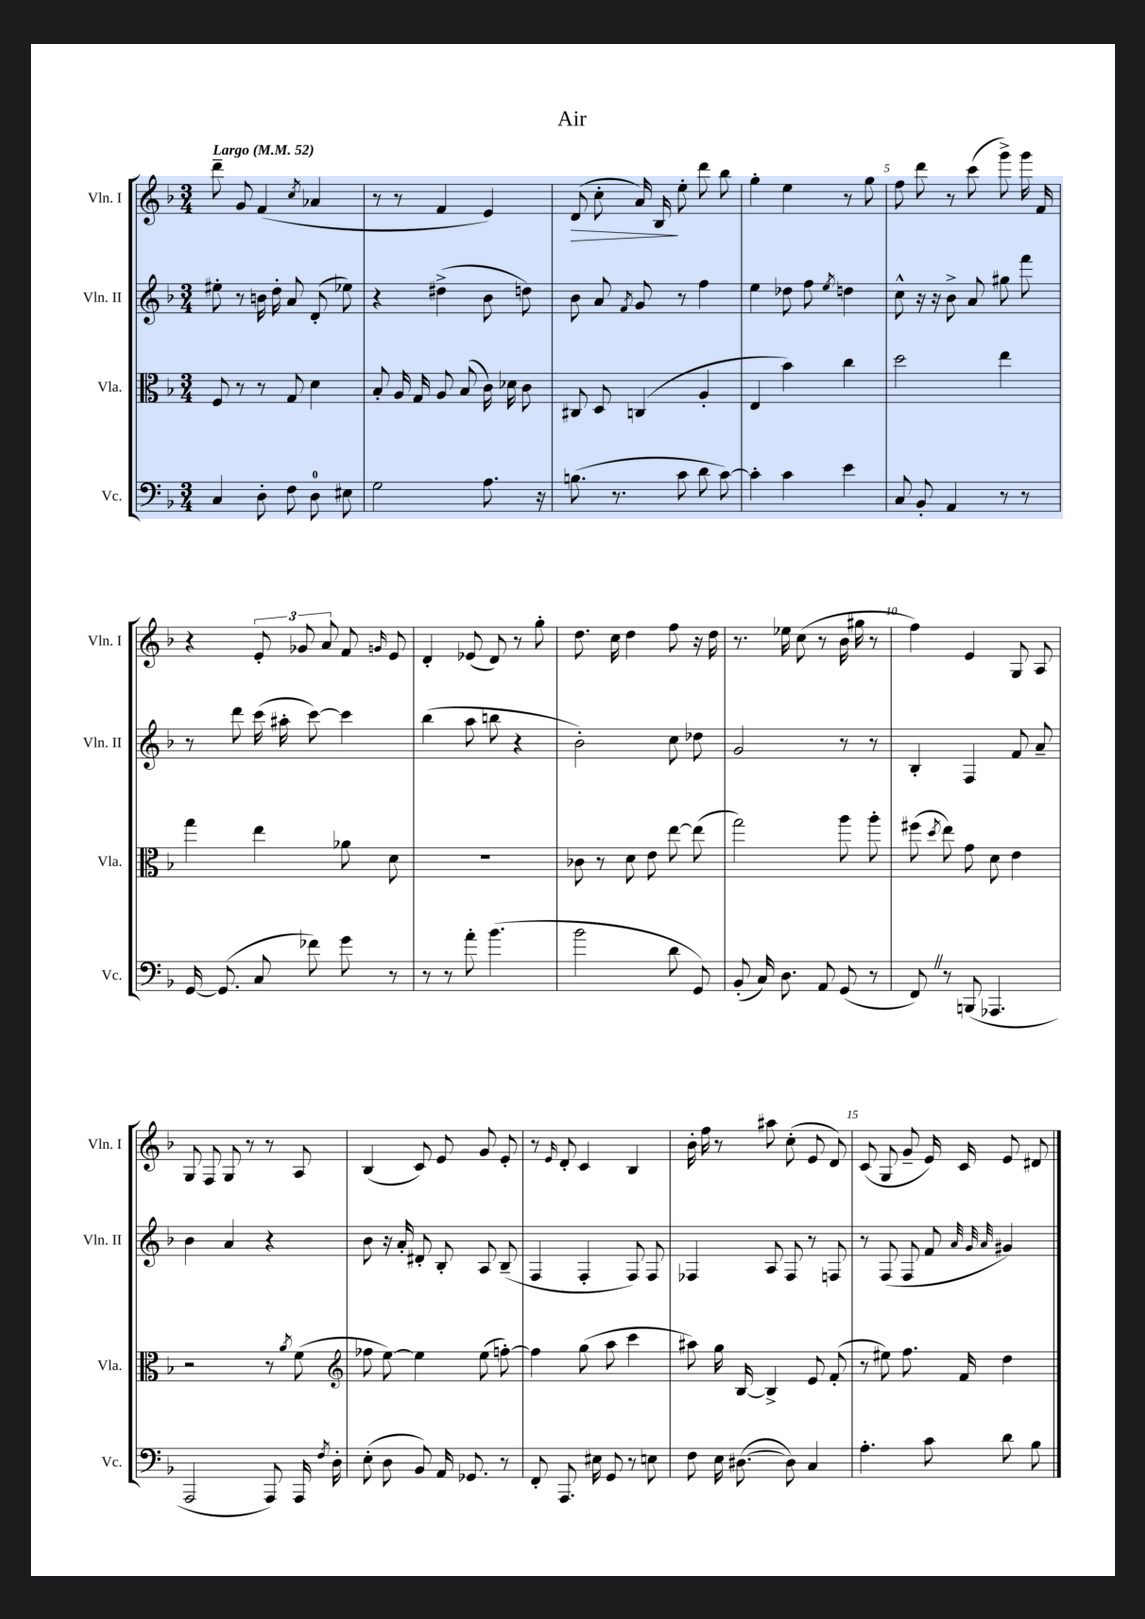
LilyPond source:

\header { title = "Air" }
<<
\new StaffGroup <<
\new Staff = "s0" \with { instrumentName = "Vln. I" shortInstrumentName = "Vln. I" } {
    \clef treble \key f \major \numericTimeSignature \time 3/4 \tempo "Largo" 4 = 52
    \autoBeamOff d'''8-- g'8 f'4( \acciaccatura { c''8 } aes'4 |
    r8 r8 f'4 e'4) |
    d'8\>( c''8-. a'16) bes16\! e''8-. d'''8 bes''8 |
    g''4-. e''4 r8 g''8 |
    f''8 d'''8 r8 c'''8( g'''8->) g'''16 f'16 |
    r4 \tuplet 3/2 { e'8-. ges'8 a'8 } f'8 \grace { g'16 } e'8 |
    d'4-. ees'8( d'8) r8 g''8-. |
    d''8. c''16 d''4 f''8 r16 d''16 |
    r8. ees''16 c''8( r8 bes'16 gis''16 r8 |
    f''4) e'4 g8 a8 |
    g8 f8 g8 r8 r8 a8 |
    bes4( c'8) e'8 g'8 e'8-. |
    r8 \grace { e'16 } d'8-. c'4 bes4 |
    bes'16-. f''16 r8 ais''8 c''8-.( e'8 d'8) |
    c'8( g8 g'8-- e'16) c'16 e'8 dis'8 \bar "|." |
}
\new Staff = "s1" \with { instrumentName = "Vln. II" shortInstrumentName = "Vln. II" } {
    \clef treble \key f \major \numericTimeSignature \time 3/4
    \autoBeamOff eis''8-. r8 b'16 d''16-. a'8 d'8-.( ees''8) |
    r4 dis''4->( bes'8 d''8) |
    bes'8 a'8 \acciaccatura { f'8 } g'8 r8 f''4 |
    e''4 des''8 f''8 \acciaccatura { e''8 } d''4 |
    c''8-^ r16 r16 bes'8-> a'8 gis''8 f'''8 |
    r8 d'''8 c'''16( ais''16-. c'''8~) c'''4 |
    bes''4( a''8 b''8 r4 |
    bes'2-.) c''8 des''8 |
    g'2 r8 r8 |
    bes4-. f4 f'8 a'8-- |
    bes'4 a'4 r4 |
    bes'8 r16 a'16-. dis'8-. bes8-. a8 bes8--( |
    f4 f4-. f8) f8 |
    fes4 a8 fes8 r8 f8 |
    r8 f8( f8 f'8 \grace { a'32 g'32 a'32 } gis'4) \bar "|." |
}
\new Staff = "s2" \with { instrumentName = "Vla." shortInstrumentName = "Vla." } {
    \clef alto \key f \major \numericTimeSignature \time 3/4
    \autoBeamOff f8 r8 r8 g8 d'4 |
    bes8-. a16 g16 a8 bes8( c'16) des'16 c'8 |
    cis8 d8 c4( a4-. |
    e4 bes'4) c''4 |
    d''2 e''4 |
    g''4 e''4 aes'8 d'8 |
    R2. |
    ces'8 r8 d'8 e'8 e''8~ e''8( |
    g''2) a''8 a''8-. |
    fis''8( \acciaccatura { d''8 } e''8) g'8 d'8 e'4 |
    r2 r8 \acciaccatura { a'8 } f'8( |
    \clef treble fes''8 e''8~) e''4 e''8( f''8~-.) |
    f''4 g''8( a''8 c'''4 |
    ais''8) g''16 bes16~ bes4-> e'8 f'8-.( |
    r8 eis''8) f''8. f'16 d''4 \bar "|." |
}
\new Staff = "s3" \with { instrumentName = "Vc." shortInstrumentName = "Vc." } {
    \clef bass \key f \major \numericTimeSignature \time 3/4
    \autoBeamOff c4 d8-. f8 d8-0 eis8 |
    g2 a8. r16 |
    b8.( r8. c'8 d'8 c'8~) |
    c'4-. c'4 e'4 |
    c8 bes,8-. a,4 r8 r8 |
    g,16~ g,8.( c8 fes'8) g'8 r8 |
    r8 r8 a'8-. bes'4.( |
    bes'2 d'8 g,8) |
    bes,8-.( c16) d8. a,8 g,8( r8 |
    f,8) \once \override BreathingSign.text = \markup { \musicglyph "scripts.caesura.straight" } \breathe r8 b,,8( aes,,4. |
    a,,2 a,,8) a,,16 \acciaccatura { f8 } d16-. |
    e8-.( d8 bes,8) a,16 ges,8. r8 |
    f,8-. a,,8. eis16 g,8 r8 e8 |
    f8 e16 dis8.~( dis8) c4 |
    a4.-. c'8 d'8 bes8 \bar "|." |
}
>>
>>
\layout { \context { \Score \override BarNumber.break-visibility = ##(#f #t #t) barNumberVisibility = #(every-nth-bar-number-visible 5) } }
